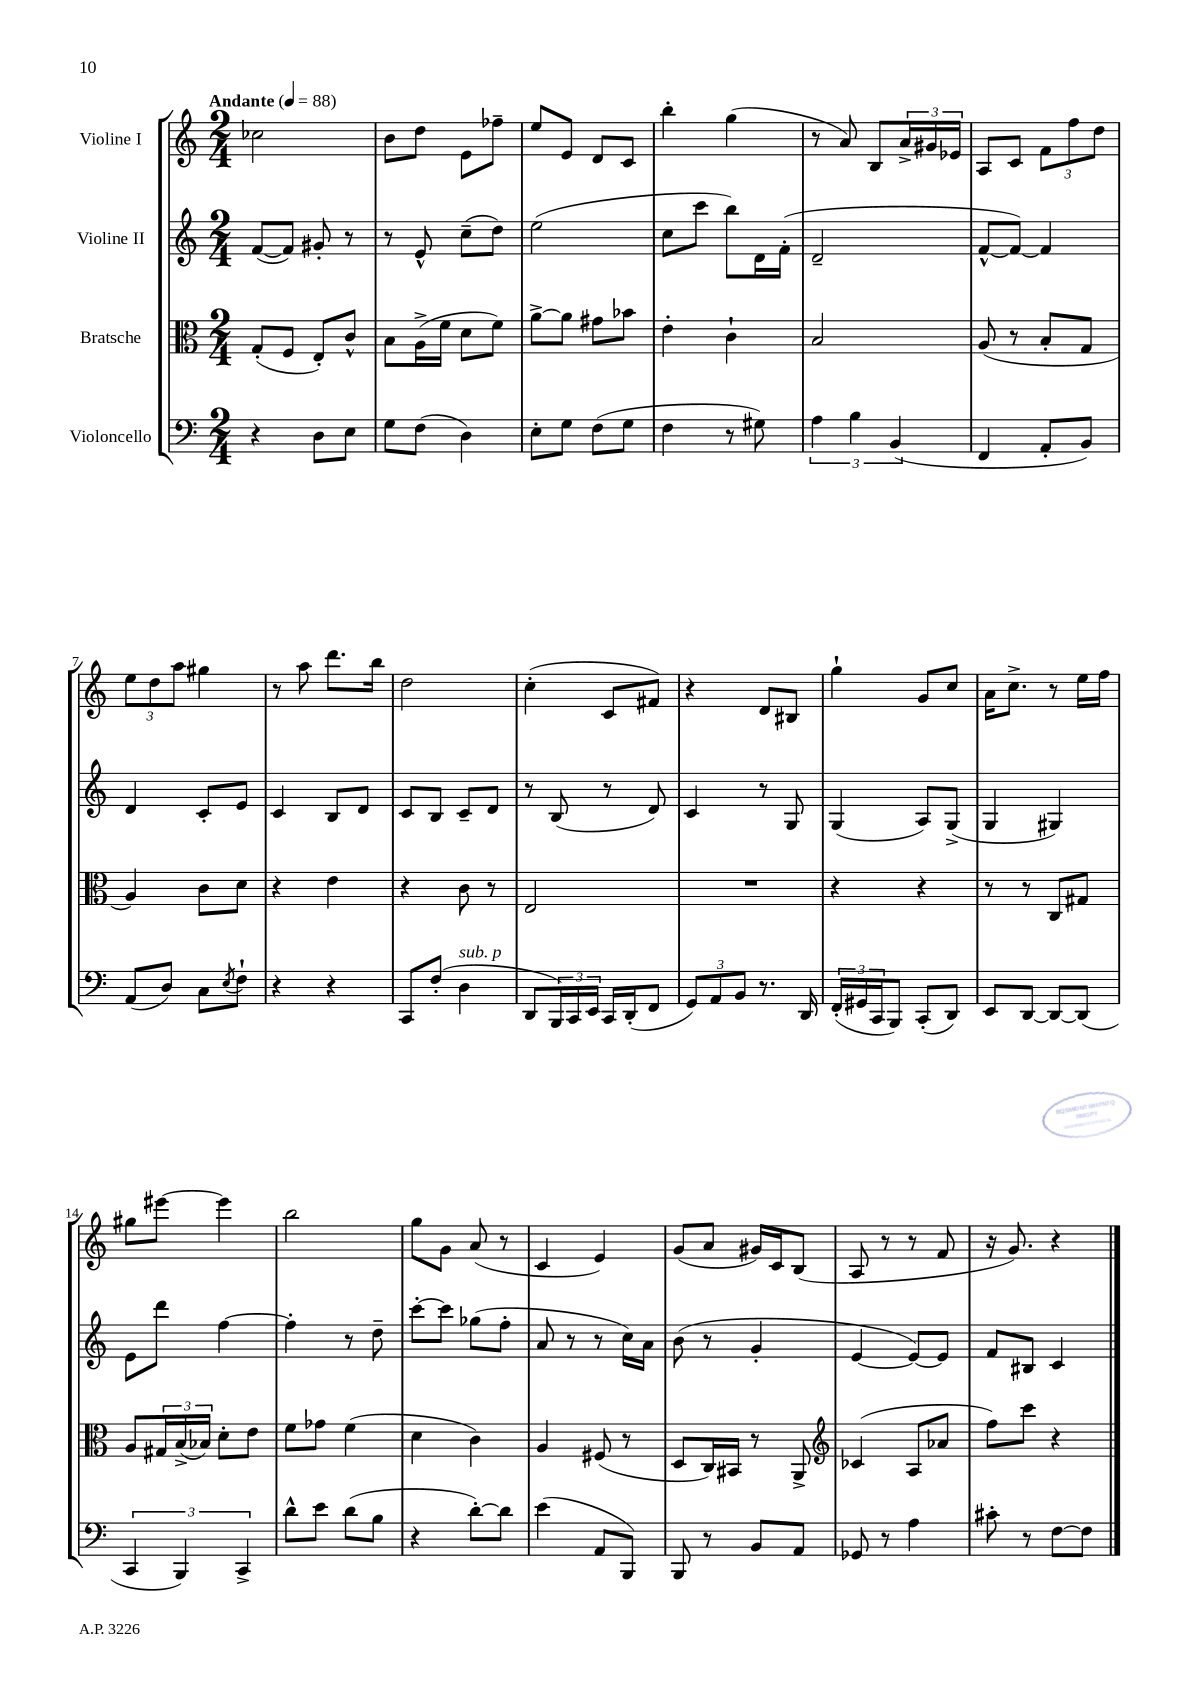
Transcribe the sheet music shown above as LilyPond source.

<<
\new StaffGroup <<
\new Staff = "s0" \with { instrumentName = "Violine I" } {
    \clef treble \key c \major \numericTimeSignature \time 2/4 \tempo "Andante" 4 = 88
    ces''2 |
    b'8 d''8 e'8 fes''8-- |
    e''8 e'8 d'8 c'8 |
    b''4-. g''4( |
    r8 a'8) b8 \tuplet 3/2 { a'16-> gis'16 ees'16 } |
    a8 c'8 \tuplet 3/2 { f'8 f''8 d''8 } |
    \tuplet 3/2 { e''8 d''8 a''8 } gis''4 |
    r8 a''8 d'''8. b''16 |
    d''2 |
    c''4-.( c'8 fis'8) |
    r4 d'8 bis8 |
    g''4-! g'8 c''8 |
    a'16 c''8.-> r8 e''16 f''16 |
    gis''8 eis'''8~ eis'''4 |
    b''2 |
    g''8 g'8 a'8( r8 |
    c'4 e'4) |
    g'8( a'8 gis'16) c'16 b8( |
    a8 r8 r8 f'8 |
    r16 g'8.) r4 \bar "|." |
}
\new Staff = "s1" \with { instrumentName = "Violine II" } {
    \clef treble \key c \major \numericTimeSignature \time 2/4
    f'8~( f'8) gis'8-. r8 |
    r8 e'8-^ c''8--( d''8) |
    e''2( |
    c''8 c'''8 b''8) d'16 f'16-.( |
    d'2-- |
    f'8~-^ f'8~) f'4 |
    d'4 c'8-. e'8 |
    c'4 b8 d'8 |
    c'8 b8 c'8-- d'8 |
    r8 b8( r8 d'8) |
    c'4 r8 g8 |
    g4( a8) g8->( |
    g4 gis4) |
    e'8 d'''8 f''4~ |
    f''4-. r8 d''8-- |
    c'''8~-. c'''8 ges''8( f''8-. |
    a'8 r8 r8 c''16) a'16 |
    b'8( r8 g'4-. |
    e'4~ e'8~) e'8 |
    f'8 bis8 c'4 \bar "|." |
}
\new Staff = "s2" \with { instrumentName = "Bratsche" } {
    \clef alto \key c \major \numericTimeSignature \time 2/4
    g8-.( f8 e8-.) c'8-^ |
    b8 a16->( f'16 d'8 f'8) |
    a'8~-> a'8 gis'8 bes'8 |
    e'4-. c'4-! |
    b2 |
    a8( r8 b8-. g8 |
    a4) c'8 d'8 |
    r4 e'4 |
    r4 c'8 r8 |
    e2 |
    R2 |
    r4 r4 |
    r8 r8 c8 gis8 |
    a8 \tuplet 3/2 { gis16 b16->( bes16) } d'8-. e'8 |
    f'8 ges'8 f'4( |
    d'4 c'4) |
    a4 fis8( r8 |
    d8 c16) bis,16 r8 a,8-> |
    \clef treble ces'4( a8 aes'8 |
    f''8) c'''8 r4 \bar "|." |
}
\new Staff = "s3" \with { instrumentName = "Violoncello" } {
    \clef bass \key c \major \numericTimeSignature \time 2/4
    r4 d8 e8 |
    g8 f8( d4) |
    e8-. g8 f8( g8 |
    f4 r8 gis8) |
    \tuplet 3/2 { a4 b4 b,4( } |
    f,4 a,8-. b,8) |
    a,8( d8) c8 \acciaccatura { e8 } f8-! |
    r4 r4 |
    c,8 f8-.( d4^\markup { \italic "sub. p" } |
    d,8 \tuplet 3/2 { b,,16) c,16 e,16 } c,16 d,16-.( f,8 |
    \tuplet 3/2 { g,8) a,8 b,8 } r8. d,16 |
    \tuplet 3/2 { f,16-.( gis,16 c,16 } b,,8) c,8-.( d,8) |
    e,8 d,8~ d,8~ d,8( |
    \tuplet 3/2 { c,4 b,,4) c,4-> } |
    d'8-^ e'8 d'8( b8 |
    r4 d'8~-.) d'8 |
    e'4( a,8 b,,8) |
    b,,8 r8 b,8 a,8 |
    ges,8 r8 a4 |
    cis'8-. r8 f8~ f8 \bar "|." |
}
>>
>>
